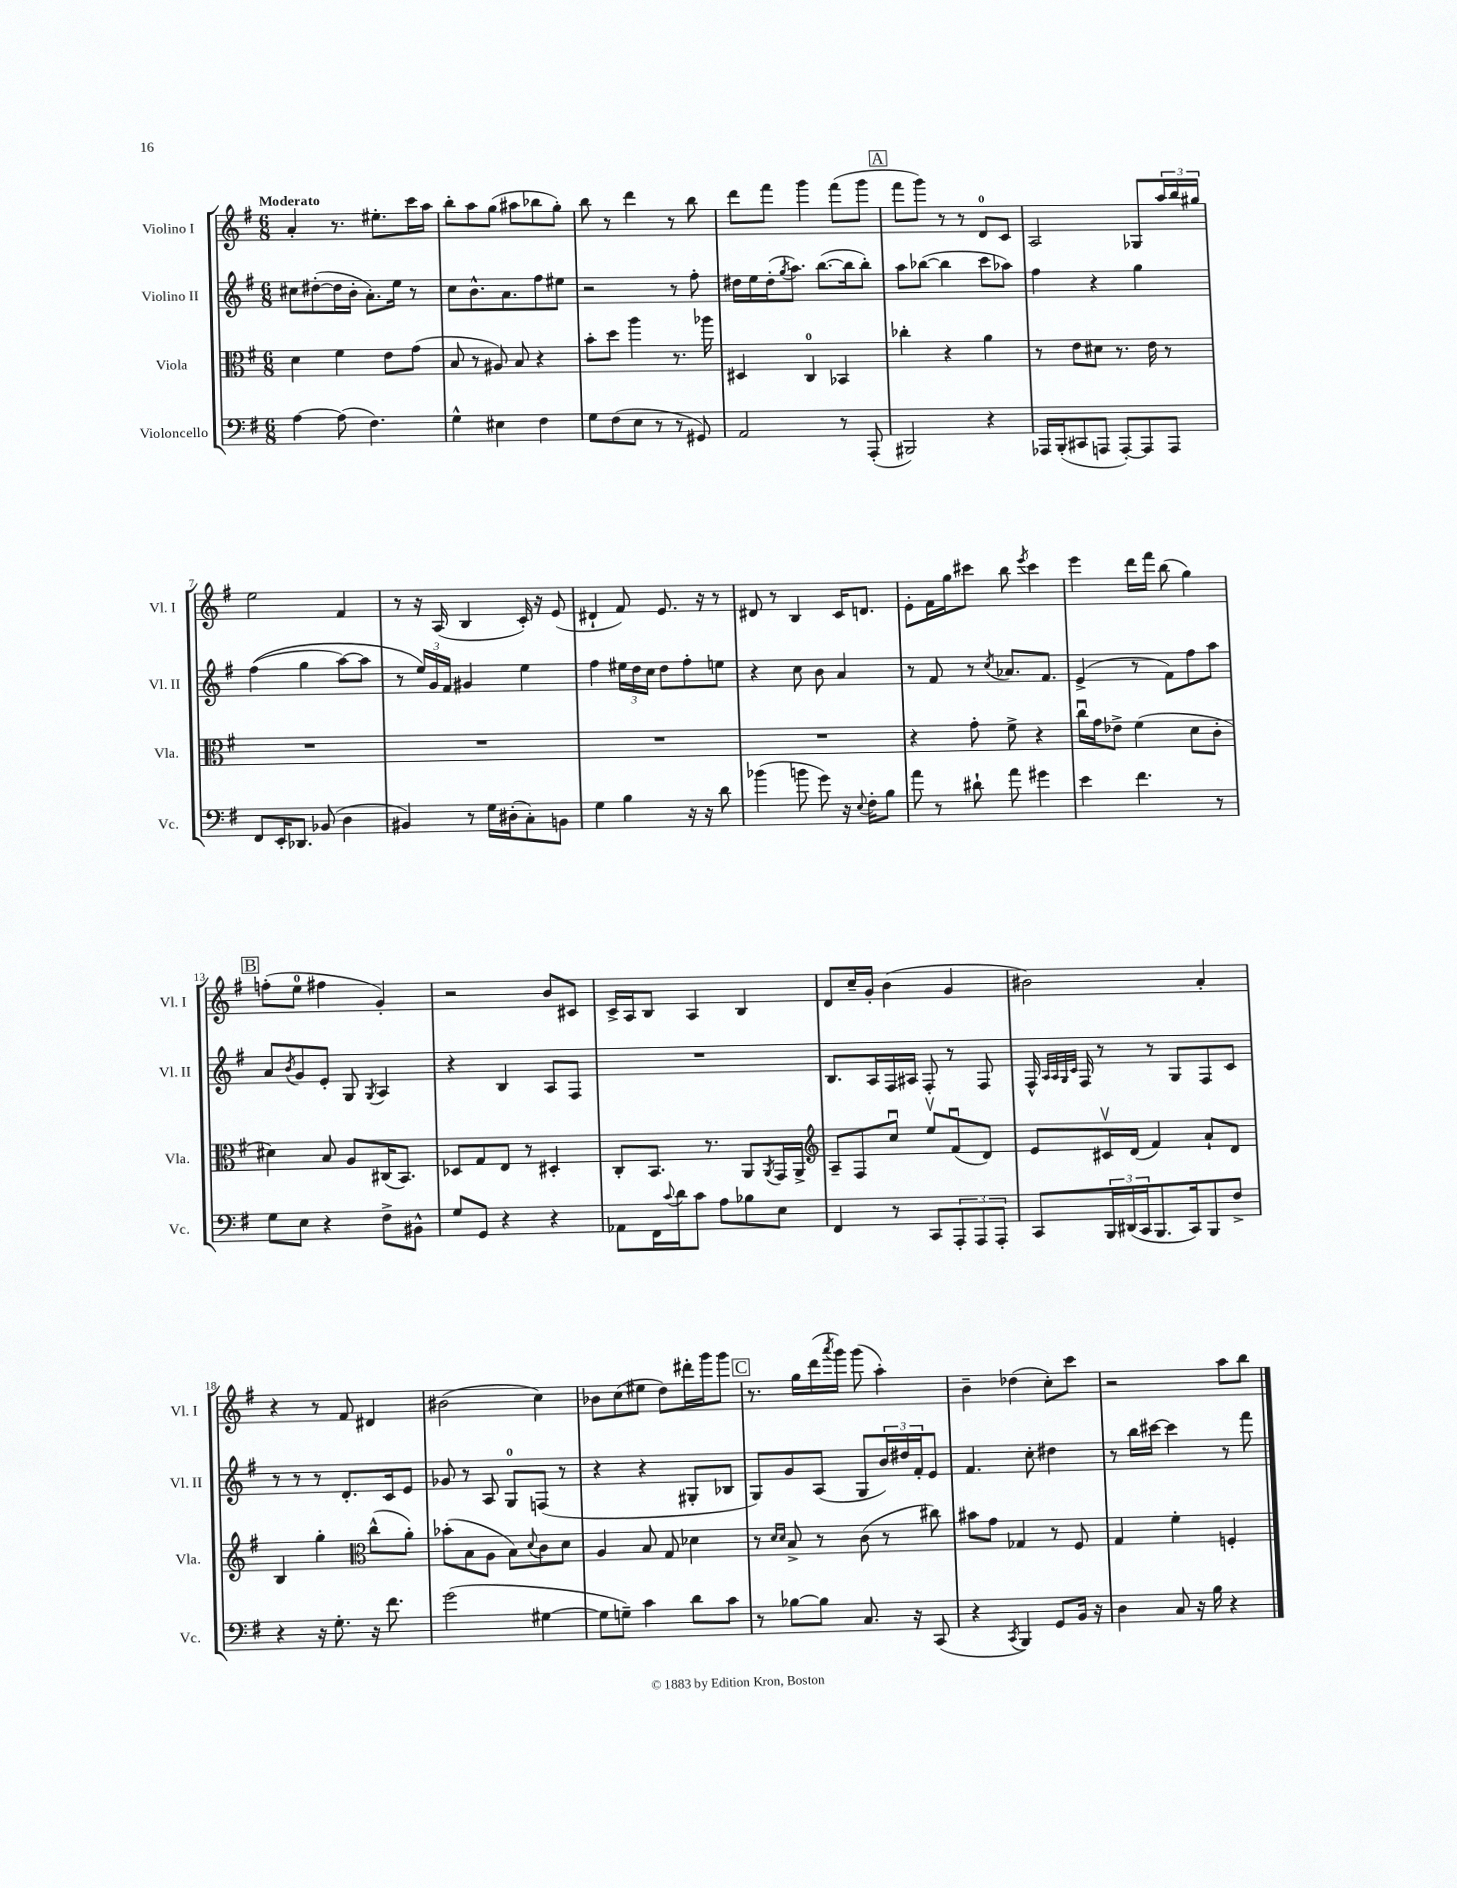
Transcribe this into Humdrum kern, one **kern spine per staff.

**kern	**kern	**kern	**kern
*part4	*part3	*part2	*part1
*staff4	*staff3	*staff2	*staff1
*I"Violoncello	*I"Viola	*I"Violino II	*I"Violino I
*I'Vc.	*I'Vla.	*I'Vl. II	*I'Vl. I
*clefF4	*clefC3	*clefG2	*clefG2
*k[f#]	*k[f#]	*k[f#]	*k[f#]
*M6/8	*M6/8	*M6/8	*M6/8
=1	=1	=1	=1
!	!	!	!LO:TX:a:B:t=Moderato
[4A\	4d\	8cc#X\L	4a'/
.	.	([8dd#X'\	.
(8A\]	4f#\	16dd#\L]	8.r
.	.	16b'\JJ	.
4.F#\)	.	8.a'\L)	.
.	.	.	8.ee#X'\L
.	8e\L	.	.
.	.	16ee\Jk	.
.	(8g\J	8r	16ccc\L
.	.	.	16aa\JJ
=2	=2	=2	=2
4G^^\	8B/	8cc\L	8bb'\L
.	8r	8.b^^\	8aa\
4E#X\	8A#X/)	.	(8gg\J
.	.	8.a\	.
.	8B/	.	8aa#X\L
4F#\	4r	8ff#\	8bb-X\
.	.	8ee#X\J	8gg'\J)
=3	=3	=3	=3
8G\L	8b'\L	2r	8bb\
(8F#\	8dd\J	.	8r
8E\J	4aa\	.	4ddd\
8r	.	.	.
8r	8.r	8r	8r
8GG#X/)	.	8ff#'\	8bb\
.	16aa-X\	.	.
=4	=4	=4	=4
2AA/	4D#X/	16dd#X\LL	8ddd\L
.	.	16ee\	.
.	.	(16dd#'\J	8fff#\J
.	.	8qgg/	.
.	.	8.aa\J)	.
.	4C/	.	4ggg\
.	.	([8.bb\L	.
8r	4BB-X/	.	(8fff#\L
.	.	16bb\k]	.
(8AAA'/	.	8bb'\J)	8ggg\J
!!LO:REH:place=s1:t=A
=5	=5	=5	=5
2BBB#X/)	4cc-X'\	8aa\L	8fff#\L
.	.	([8bb-X\J	8ggg\J)
.	4r	4bb-\]	8r
.	.	.	8r
4r	4a\	8ccc\L	8d/L
.	.	8aa-X\J)	8c/J
=6	=6	=6	=6
16AAA-X/LL	8r	4ff#\	2A/
(16BBB'/J	.	.	.
8CC#X/	8e\L	.	.
8AAAn/J	8d#X\J	4r	.
[8AAA'/L)	8.r	.	.
8AAA/]	.	4gg\	8G-X/L
.	16e\	.	.
8AAA/J	8r	.	24aa/L
.	.	.	24bb/
.	.	.	24gg#X/JJ
!!LO:LB:g=z
=7	=7	=7	=7
8FF#/L	2.r	((4ff#\	2ee\
16EE'/K	.	.	.
8.DD-X/J	.	.	.
.	.	4gg\	.
(8BB-X/	.	.	.
4D\	.	[8aa\L)	4f#/
.	.	8aa\J]	.
=8	=8	=8	=8
4BB#X/)	2.r	8r	8r
.	.	24ee/LL)	16r
.	.	24g/	.
.	.	.	(16A/
.	.	24f#/JJ	.
8r	.	4g#X/	4B/
16G\LL	.	.	.
(16D#X'\J	.	.	.
8C'\)	.	4ee\	16c'/)
.	.	.	16r
8BBn\J	.	.	(8e/
=9	=9	=9	=9
4G\	2.r	4ff#\	4d#X`/
4B\	.	24ee#X\LL	8f#/)
.	.	24dd\	.
.	.	24cc\JJ	.
.	.	8dd\L	8.e/
16r	.	8ff#'\	.
16r	.	.	16r
8d\	.	8een\J	8r
=10	=10	=10	=10
(4b-X\	2.r	4r	8d#X/
.	.	.	8r
8bn\	.	8cc\	4B/
8g\)	.	8b\	.
16r	.	4a/	16c/KL
8qqE/	.	.	.
16F#'\KL	.	.	8.dn/J
8B\J	.	.	.
=11	=11	=11	=11
8a\	4r	8r	8e'\L
8r	.	8f#/	16f#\L
.	.	.	16gg\J
8d#X`\	8g'\	8r	8ccc#X\J
.	.	8qcc/	.
8a\	8f#^\	8.a-X/L	8bb\
.	.	.	8qeee/
4g#X\	4r	.	4ccc#\
.	.	8.f#/J	.
=12	=12	=12	=12
4e\	16ccu\LL	(4e^/	4eee\
.	16g\J	.	.
.	8e-X^\J	.	.
4.f#\	(4f#\	8r	16ddd\LL
.	.	.	16fff#\JJ
.	.	8f#\L)	(8bb\
.	8d\L	8ff#\	4gg\)
8r	8c'\J	8aa\J	.
!!LO:LB:g=z
!!LO:REH:place=s1:t=B
=13	=13	=13	=13
8G\L	4d#X\)	8a/L	(8ffn'\L
.	.	8qb/	.
8E\J	.	8g/	8ee\J
4r	8B/	8e'/J	4ff#X\
.	8A/L	8G/	.
.	.	8qG/	.
8F#^\L	(16C#X/K	4A/	4g'/)
.	8.BB/J)	.	.
8BB#X^^\J	.	.	.
=14	=14	=14	=14
8G/L	8D-X/L	4r	2r
8GG/J	8G/	.	.
4r	8E/J	4B/	.
.	8r	.	.
4r	4D#X'/	8A/L	8b/L
.	.	8F#/J	8c#X/J
=15	=15	=15	=15
8AA-X\L	8C'/L	2.r	16c^/LL
.	.	.	16A/J
16FF#\L	8.BB/J	.	8B/J
8qqc/	.	.	.
16d\J	.	.	.
8c\J	.	.	4A/
.	8.r	.	.
8A\L	.	.	.
8B-X\	8AA/L	.	4B/
.	8qAA/	.	.
8E\J	16GG/L	.	.
.	16AA^/JJ	.	.
=16	=16	=16	=16
*	*clefG2	*	*
4FF#/	8A~/L	8.B/L	8d/L
.	8F#/	.	16cc~/L
.	.	16A/L	16g'/JJ
8r	8ccu/J	16F#/	(4b\
.	.	16A#X/JJ	.
8CC/L	8eev/L	8F#'/	.
12AAA'/	(8f#u/	8r	4g/
12AAA/	.	.	.
.	8d/J)	8F#/	.
12AAA'/J	.	.	.
=17	=17	=17	=17
8CC/L	8e/L	16F#^^/	2b#X\)
.	.	32qqA/LLL	.
.	.	32qqA/	.
.	.	32qqG/	.
.	.	32qqc/JJJ	.
.	.	16F#/	.
24BBB/L	16c#Xv/L	8r	.
(24DD#X/	.	.	.
.	(16d/JJ	.	.
24CC/J	.	.	.
8.BBB/	4f#/)	8r	.
.	.	8G/L	.
16CC/k)	.	.	.
8BBB/	8a`/L	8F#/	4a'/
8F#^/J	8d/J	8c/J	.
!!LO:LB:g=z
=18	=18	=18	=18
4r	4B/	8r	4r
.	.	8r	.
16r	4gg'\	8r	8r
8.G'\	.	.	.
.	.	8.d'/L	8f#/
*	*clefC3	*	*
16r	(8cc^^\L	.	4d#X/
8.f#\	.	16c/k	.
.	8a'\J)	8e/J	.
=19	=19	=19	=19
(2g\	(8b-X'\L	8g-X/	(2b#X\
.	8B\	8r	.
.	8A\J	8A/	.
.	8B\L)	8G/L	.
.	8qqd/	.	.
[4G#X\	8c\	(8Fn/J	4cc\)
.	8d\J	8r	.
=20	=20	=20	=20
8G#\L]	4A/	4r	8b-X\L
8Gn~\J)	.	.	(8cc\
4c\	8B/	4r	8ee#X\J
.	8G/	.	8dd\L)
8d\L	4d-X\	8G#X'/L	16ddd#X'\L
.	.	.	16ggg\J
8c\J	.	8B-X/J	8ggg\J
!!LO:REH:place=s1:t=C
=21	=21	=21	=21
8r	8r	8G/L)	8.r
.	16qqd/LL	.	.
.	16qqd/JJ	.	.
[8B-X\L	8B^/	8g/	.
.	.	.	16gg\LL
8B-\J]	8r	(8A/J	(16ddd\
.	.	.	8qaaa/
.	.	.	16ggg\JJ)
8.C/	(8c\	8G/L	(8ggg\
.	8r	24b/L)	4aa'\)
.	.	24dd#X/	.
16r	.	.	.
.	.	24f#'/J	.
(8CC/	8cc#X\)	8e/J	.
=22	=22	=22	=22
4r	8b#X\L	4.f#/	4b~\
.	8g\J	.	.
8qCC/	.	.	.
4BBB/)	4G-X/	.	(4dd-X\
.	.	8cc'\	.
8GG/L	8r	4dd#X\	8cc'\L)
16BB/Jk	8F#/	.	8ccc\J
16r	.	.	.
=23	=23	=23	=23
4D\	4G/	8r	2r
.	.	16bb\LL	.
.	.	[16ccc#X\JJ	.
8C/	4f#'\	4ccc#\]	.
16r	.	.	.
16B\	.	.	.
4r	4Fn'/	8r	8aa\L
.	.	8fff#\	8bb\J
==	==	==	==
*-	*-	*-	*-
